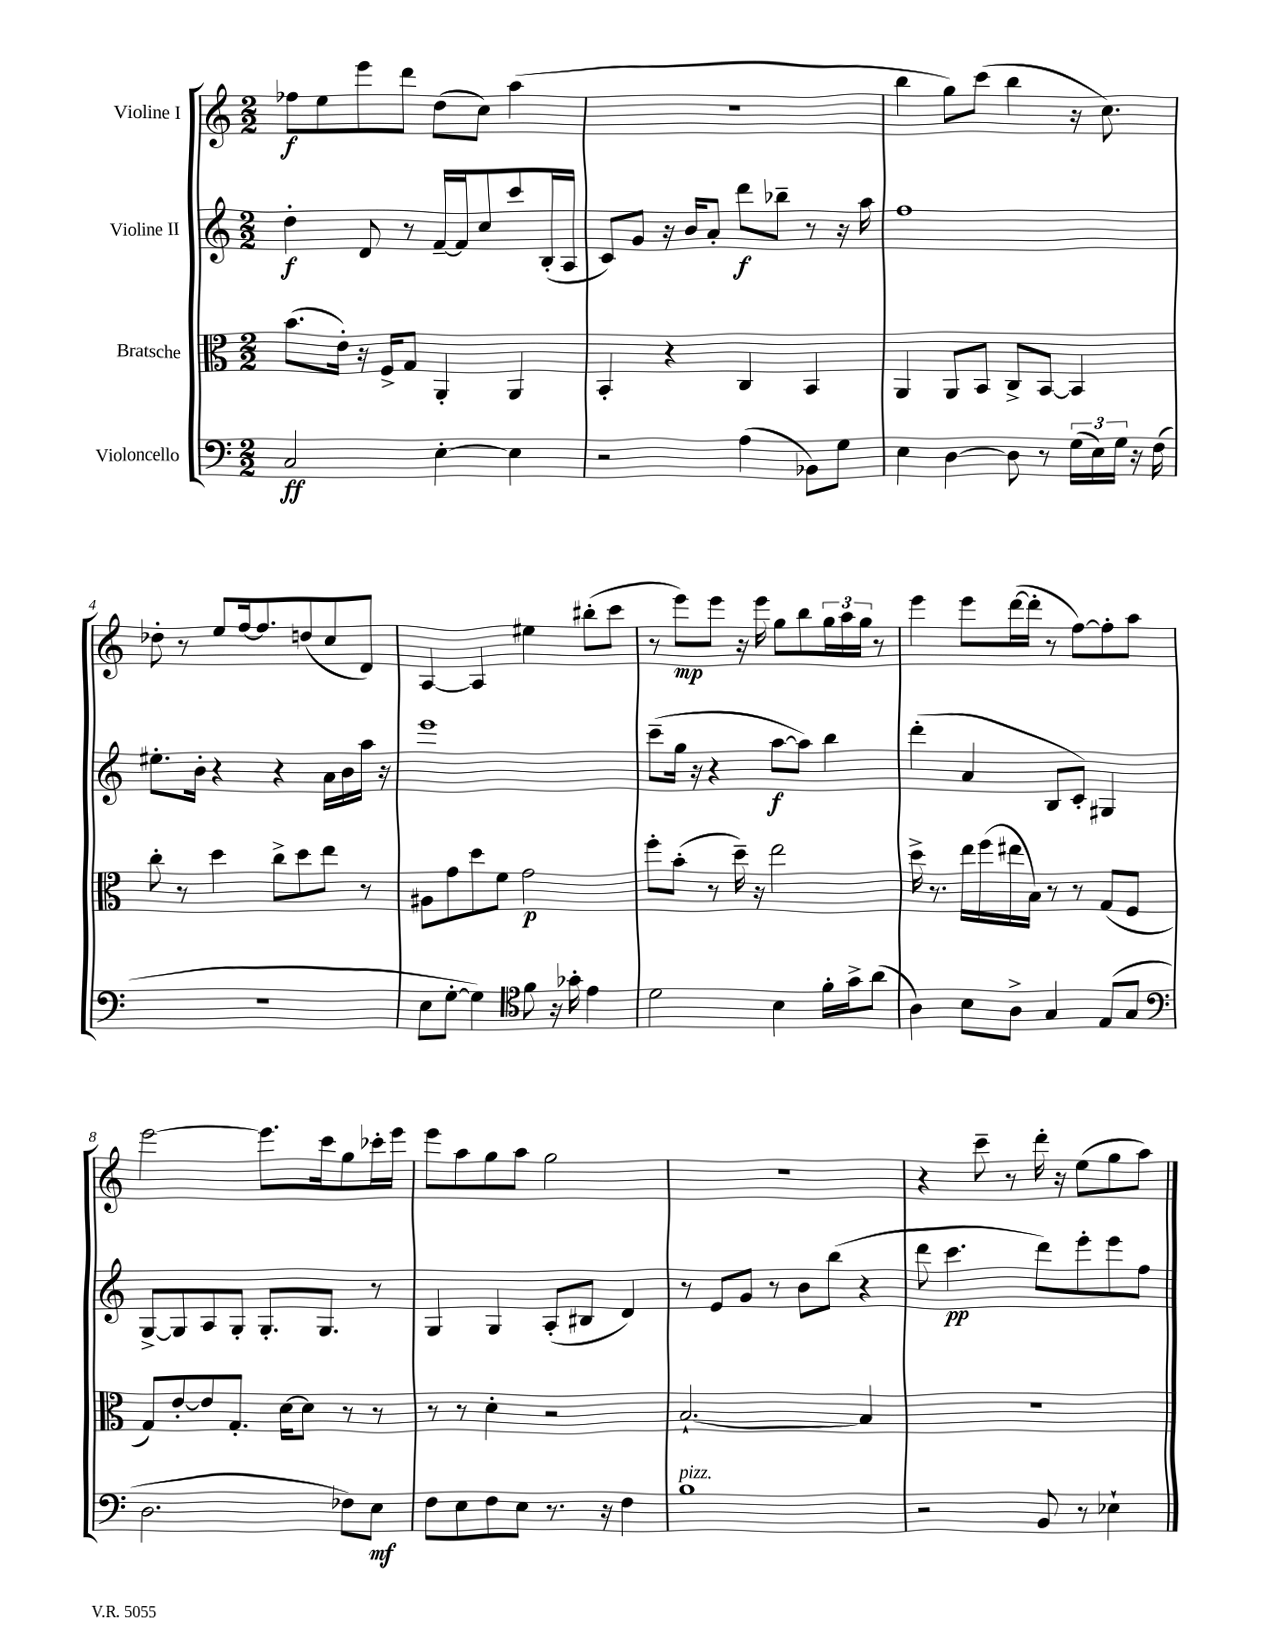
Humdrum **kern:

**kern	**kern	**kern	**kern
*staff4	*staff3	*staff2	*staff1
*clefF4	*clefC3	*clefG2	*clefG2
*k[]	*k[]	*k[]	*k[]
*M2/2	*M2/2	*M2/2	*M2/2
2C/	(8.b\L	4dd'\	8ff-\L
.	.	.	8ee\
.	16e'\Jk)	.	.
.	16r	8d/	8eee\
.	16F^/LK	.	.
.	8G/J	8r	8ddd\J
[4E'\	4AA'/	[16f~/LL	(8dd\L
.	.	16f/]J	.
.	.	8cc/	8cc\J)
4E\]	4AA/	8ccc/	(4aa\
.	.	(16B'/L	.
.	.	16A/JJ	.
=	=	=	=
2r	4BB'/	8c/L)	1r
.	.	8g/J	.
.	4r	16r	.
.	.	16b/LK	.
.	.	8a'/J	.
(4A\	4C/	8ddd\L	.
.	.	8bb-~\J	.
8BB-\L)	4BB/	8r	.
8G\J	.	16r	.
.	.	16aa\	.
=	=	=	=
4E\	4AA/	1ff	4bb\
[4D\	8AA/L	.	8gg\L)
.	8BB/J	.	(8ccc\J
8D\]	8C^/L	.	4bb\
8r	[8BB/J	.	.
(24G\LL	4BB/]	.	16r
24E\)	.	.	.
.	.	.	8.cc\)
24G\JJ	.	.	.
16r	.	.	.
(16F\	.	.	.
=	=	=	=
1r	8cc'\	8.ee#'\L	8dd-'\
.	8r	.	8r
.	.	16b'\Jk	.
.	4dd\	4r	8ee/L
.	.	.	[16ff/k
.	.	.	8.ff/]
.	8cc^\L	4r	.
.	8dd\	.	(8dd/
.	8ee\J	16a\LL	8cc/
.	.	16b\	.
.	8r	16aa\JJ	8d/J)
.	.	16r	.
=	=	=	=
8E\L	8A#\L	1eee	[4A/
[8G'\J	8g\	.	.
4G\])	8dd\	.	4A/]
.	8f\J	.	.
*clefC4	*	*	*
8f\	2g\	.	4ee#\
16r	.	.	.
16g-'\	.	.	.
4e\	.	.	(8bb#'\L
.	.	.	8ccc\J
=	=	=	=
2d\	8ff'\L	(8ccc~\L	8r
.	(8b'\J	16gg\Jk	8eee\L)
.	.	16r	.
.	8r	4r	8eee\J
.	16dd~\)	.	16r
.	16r	.	16eee\
4B\	2ee\	[8aa\L	8gg\L
.	.	8aa\]J)	8bb\
16f'\LL	.	4bb\	24gg\L
.	.	.	24aa\
16g^\J	.	.	.
.	.	.	24gg\JJ
(8a\J	.	.	8r
=	=	=	=
4A\)	16dd^\	(4ddd'\	4eee\
.	8.r	.	.
8B\L	16ee\LL	4a/	8eee\L
.	(16ff\	.	.
8A^\J	16ee#\	.	([16ddd\L
.	16B\JJ)	.	16ddd'\]JJ
4G/	8r	8B/L	8r
.	8r	8c'/J)	[8ff\L)
(8E/L	(8G/L	4G#/	8ff'\]
8G/J	8F/J	.	8aa\J
=	=	=	=
*clefF4	*	*	*
2.D\	8G/L)	[8G^/L	[2eee\
.	[8e'/	8G/]	.
.	8e/]	8A/	.
.	8.G'/J	8G'/J	.
.	.	8.G'/L	8.eee\]L
.	[16d\LK	.	.
.	8d\]J	.	.
.	.	8.G/J	16ccc\k
8F-\L)	8r	.	8gg\
8E\J	8r	8r	16ccc-'\L
.	.	.	16eee\JJ
=	=	=	=
8F\L	8r	4G/	8eee\L
8E\	8r	.	8aa\
8F\	4d'\	4G/	8gg\
8E\J	.	.	8aa\J
8.r	2r	(8A'/L	2gg\
.	.	8B#/J	.
16r	.	.	.
4F\	.	4d/)	.
=	=	=	=
1B	[2.B`/	8r	1r
.	.	8e/L	.
.	.	8g/J	.
.	.	8r	.
.	.	8b\L	.
.	.	(8bb\J	.
.	4B/]	4r	.
=	=	=	=
2r	1r	8ddd\	4r
.	.	4.ccc\	.
.	.	.	8ccc~\
.	.	.	8r
8BB/	.	8ddd\L)	16ddd'\
.	.	.	16r
8r	.	8eee'\	(8ee\L
4E-`\	.	8eee\	8gg\
.	.	8ff\J	8aa\J)
==	==	==	==
*-	*-	*-	*-
